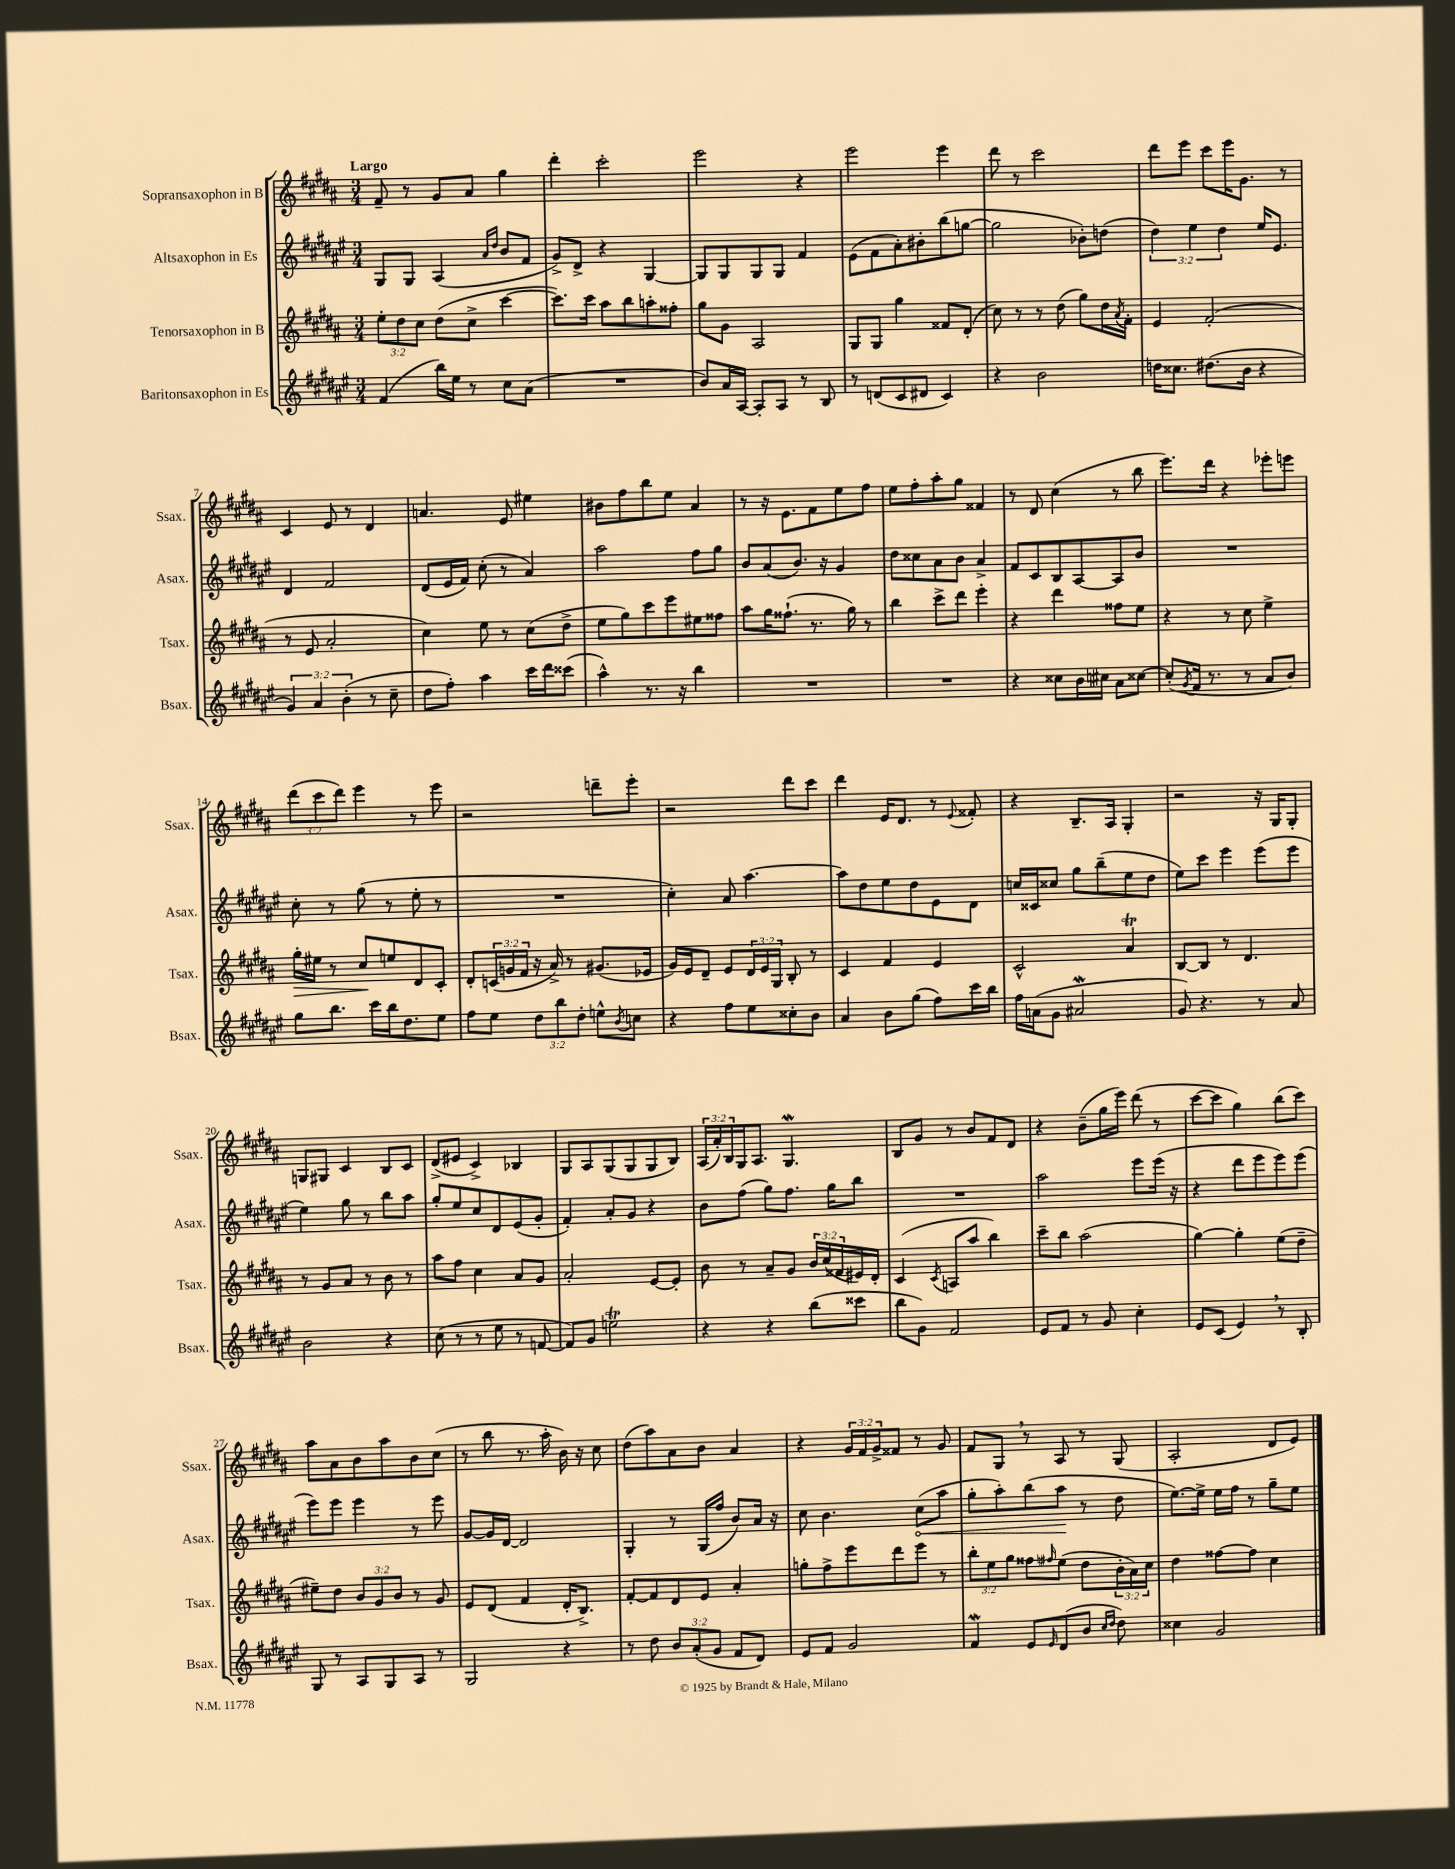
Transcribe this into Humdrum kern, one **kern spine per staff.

**kern	**kern	**kern	**kern
*staff4	*staff3	*staff2	*staff1
*clefG2	*clefG2	*clefG2	*clefG2
*k[f#c#g#d#a#e#]	*k[f#c#g#d#a#]	*k[f#c#g#d#a#e#]	*k[f#c#g#d#a#]
*M3/4	*M3/4	*M3/4	*M3/4
(4f#/	12ee'\L	8G#/L	8f#~/
.	12dd#\	.	.
.	.	8G#/J	8r
.	12cc#\J	.	.
16bb\LL)	(8dd#\L	(4A#/	8g#/L
16ee#\JJ	.	.	.
8r	8cc#^\J	.	8a#/J
.	.	16qqa#/LL	.
.	.	16qqdd#/JJ	.
8cc#\L	[4ccc#\	8b/L	4gg#\
(8a#\J	.	8f#/J	.
=	=	=	=
2.r	8.ccc#\]L)	8g#^/L)	4ddd#'\
.	.	8d#^/J	.
.	16ccc#\Jk	.	.
.	8aa#\L	4r	2ccc#'\
.	8bb\	.	.
.	8aa'\	[4G#/	.
.	8ff##'\J	.	.
=	=	=	=
8b/L)	8gg#\L	8G#/]L	2eee\
16a#/L	8g#\J	8G#/	.
[16A#/JJ	.	.	.
8A#'/]L	2A#/	8G#/	.
8A#/J	.	8G#/J	.
8r	.	4f#/	4r
8B/	.	.	.
=	=	=	=
8r	8G#/L	(8e#\L	2eee\
(8d/L	8G#/J	8f#\	.
8c#/	4gg#\	8a#'\)	.
8d#/J	.	8b#'\	.
4c#/)	8f##/L	(8bb\	4eee\
.	(8d#'/J	[8gg\J	.
=	=	=	=
4r	8cc#\)	2gg\]	8ddd#\
.	8r	.	8r
2b\	8r	.	2ccc#\
.	(8dd#\	.	.
.	8gg#\L)	8b-'\L)	.
.	16dd#\L	(8dd\J	.
.	8qa#/	.	.
.	16f#'\JJ	.	.
=	=	=	=
16dd\LK	4e/	6dd#\)	8ddd#\L
8.cc##\J	.	.	.
.	.	.	8eee\J
.	.	6ee#\	.
(8.dd#\L	(2f#'/	.	8ccc#\L
.	.	6dd#\	.
.	.	.	16eee\K
16b\Jk	.	.	8.g#\J
4r	.	16ee#/LK	.
.	.	8.e#/J	.
.	.	.	8r
=	=	=	=
6g#/)	8r	4d#/	4c#/
.	8e/	.	.
6a#/	.	.	.
.	2a#'/	2f#/	8e/
(6b'\	.	.	.
.	.	.	8r
8r	.	.	4d#/
8cc#~\	.	.	.
=	=	=	=
8dd#\L	4cc#\)	(8d#/L	4.a/
8ff#'\J)	.	16e#/L	.
.	.	16f#/JJ)	.
4aa#\	8ee\	(8cc#'\	.
.	8r	8r	8e/
16ccc#\LL	(8cc#\L	4a#/)	4ee#\
16ddd#\J	.	.	.
(8ccc##\J	8dd#^\J	.	.
=	=	=	=
4aa#^^\)	8ee\L	2aa#\	8b#\L
.	8gg#\)	.	8ff#\
8.r	8ccc#\	.	8bb\
.	8eee\	.	8ee\J
16r	.	.	.
4bb\	8ee#\	8ff#\L	4a#/
.	8ff##\J	8gg#\J	.
=	=	=	=
2.r	8aa#\L	8b/L	8r
.	16gg#\K	(8a#/	16r
.	(8.ff##`\J	.	8.e\L
.	.	8.b/J)	.
.	8.r	.	8f#\
.	.	16r	.
.	.	4g#/	8ee\
.	16gg#\)	.	.
.	8r	.	8ff#\J
=	=	=	=
2.r	4bb\	8dd#\L	8ee\L
.	.	8cc##\	8ff#'\
.	8ccc#^\L	8a#\	8aa#'\
.	8ddd#\J	8b\J	8gg#\J
.	4eee'\	4a#^/	4f##/
=	=	=	=
4r	4r	8f#/L	8r
.	.	8c#/	8d#/
8cc##\L	4ddd#\	8B/	(4cc#\
16b\L	.	[8A#/	.
16cc#\JJ	.	.	.
8a#\L	8ff##\L	8A#/]	8r
[8cc##\J	8ee\J	8b/J	8bb\
=	=	=	=
(8cc##'/]L	4r	2.r	8.eee\L)
8qg#/	.	.	.
16f#/Jk	.	.	.
8.r	.	.	16ddd#\Jk
.	8r	.	4r
8r	8cc#\	.	.
8a#/L	4ee^\	.	8eee-'\L
8b/J)	.	.	8eee\J
=	=	=	=
8gg#\L	16gg#'\LL	8cc#'\	(12ddd#\L
.	16ee#\JJ	.	.
.	.	.	12ccc#\
8.bb\J	8r	8r	.
.	.	.	12ddd#\J)
.	8cc#/L	(8gg#\	4eee\
16ccc#\LL	.	.	.
16bb\J	8ee/	8r	.
8.dd#\	.	.	.
.	8d#/	8ee#'\	8r
8ee#\J	8c#'/J	8r	8eee\
=	=	=	=
8ff#\L	8d#'/L	2.r	2r
8ee#\J	(24c/L	.	.
.	24g/	.	.
.	24f#/JJ	.	.
12dd#\L	16r	.	.
.	16a#^/)	.	.
12bb\	.	.	.
.	8r	.	.
12dd#'\J	.	.	.
8ee^^\L	(8.g#/L	.	8ddd~\L
8qb/	.	.	.
8cc\J	.	.	8eee'\J
.	16e-/Jk	.	.
=	=	=	=
4r	16g#/LL)	4cc#'\)	2r
.	16e/J	.	.
.	8d#~/J	.	.
8ff#\L	8e/L	8a#/	.
8ee#\	24d#/L	[4.aa#\	.
.	24e/	.	.
.	24G#/JJ	.	.
8cc##'\	8B'/	.	8ddd#\L
8b\J	8r	.	8ccc#\J
=	=	=	=
4a#/	4c#/	8aa#\]L	4ddd#\
.	.	8dd#\	.
8b\L	4f#/	8ee#\	16e/LK
.	.	.	8.d#/J
(8gg#\J	.	8dd#\	.
8ff#\L)	4e/	8e#\	8r
.	.	.	8qqe/
16ccc#\L	.	8d#\J	8f##'/
16bb\JJ	.	.	.
=	=	=	=
16ff#\LL	2c#^^/	16cc/LL	4r
(16a\J	.	16c##/J	.
8g#\J	.	8cc##/J	.
2a#/	.	8gg#\L	8.B~/L
.	.	(8bb~\	.
.	.	.	16A#/Jk
.	4a#/	8ee#\	4G#'/
.	.	8dd#\J	.
=	=	=	=
8g#/)	[8B/L	8ee#\L)	2r
4.r	8B/]J	8ccc#\J	.
.	8r	4eee#\	.
.	4.d#/	.	.
8r	.	(8eee#\L	16r
.	.	.	16G#/LK
8a#/	.	8eee#\J	8G#'/J
=	=	=	=
2b\	8r	4ee#\)	8G/L
.	8g#/L	.	8G#/J
.	8a#/J	8gg#\	4c#/
.	8r	8r	.
4r	8b\	8bb\L	8B/L
.	8r	8aa#\J	8c#/J
=	=	=	=
(8cc#\	8aa#\L	8gg#'/L	(8d#^/L
8r	8ff#\J	8ee#/	8e#/J
8r	4cc#\	8cc#/	4c#^/)
8ee#\	.	8d#/	.
8r	8a#/L	(8e#/	4B-/
[8f/	8g#/J	8g#'/J	.
=	=	=	=
8f/]L)	2a#'/	4f#'/)	8G#/L
8g#/J	.	.	8A#/
2ee\	.	8a#'/L	(8G#/
.	.	8g#/J	8G#/
.	[8e/L	4r	8G#/
.	8e'/]J	.	8B/J)
=	=	=	=
4r	8b\	8b\L	(24A#/LL
.	.	.	24a#'/)
.	.	.	24B/
.	8r	(8ff#\J	16G#/J
.	.	.	8.A#/J
4r	8a#~/L	8gg#\L)	.
.	8g#/J	8.ff#\J	4.G#/
(8bb\L	24b/LL	.	.
.	(24cc#/	.	.
.	.	16gg#\LK	.
.	24f##/	.	.
8ccc##\J	16e#/)	8bb\J	.
.	16d#'/JJ	.	.
=	=	=	=
8bb\L	(4c#/	2.r	8B/L
8g#\J)	.	.	8g#/J
.	8qc#/	.	.
2f#/	8A/L	.	8r
.	8aa#/J	.	8b/L
.	4bb\)	.	8f#/
.	.	.	8d#/J
=	=	=	=
8e#/L	8ccc#~\L	2aa#\	4r
8f#/J	8bb\J	.	.
8r	(2aa#\	.	(8b~\L
8g#/	.	.	16gg#\L
.	.	.	16eee\JJ)
4cc#'\	.	8eee#\L	(8ddd#\
.	.	(16eee#\Jk	8r
.	.	16r	.
=	=	=	=
8e#/L	[4gg#\)	4r	[8ccc#\L
(8c#/J	.	.	8ccc#\]J
4e#/)	4gg#'\]	8ddd#\L	4gg#\)
.	.	8eee#\	.
8r	(8ee\L	8eee#\)	(8bb\L
8B'/	8dd#~\J	(8eee#\J	8ccc#\J)
=	=	=	=
8G#/	8ee#~\L)	8eee#\L)	8aa#\L
8r	8dd#\J	8eee#\J	8a#\
8A#/L	12b/L	4eee#\	8b\
.	12g#/	.	.
8G#/	.	.	8aa#\
.	12b/J	.	.
8A#/J	8r	8r	8b\
8r	8g#/	8eee#\	(8cc#\J
=	=	=	=
2G#/	8e/L	[8g#/L	8r
.	(8d#/J	16g#/]L	8bb\
.	.	[16d#/JJ	.
.	4f#/	2d#/]	8.r
.	.	.	16aa#'\
4r	16d#'/LK	.	16b\)
.	8.B^/J)	.	16r
.	.	.	8cc#\
=	=	=	=
8r	[8f#'/L	4G#'/	(8dd#\L
8dd#\	8f#/]	.	8aa#\)
12b/L	8d#/	8r	8a#\
(12a#'/	.	.	.
.	8e/J	(16G#/LL	8b\J
12g#/J	.	.	.
.	.	16ff#/JJ	.
8f#/L	4a#'/	8b/L)	4a#/
8d#/J)	.	16a#/Jk	.
.	.	16r	.
=	=	=	=
8e#/L	8gg'\L	8cc#\	4r
8f#/J	8ff#^\	4.b\	.
2g#/	8eee\	.	24g#/LL
.	.	.	24f#/
.	.	.	24g#^/J
.	8ddd#\	.	8f##/J
.	8eee\J	(8cc#\L	8r
.	8r	8aa#\J	8g#/
=	=	=	=
4f#/	12bb'\L	8gg#'\L	8f#/L
.	12ee\	.	.
.	.	8aa#'\)	8G#/J
.	12gg#\J	.	.
8e#/L	8ff##\L	(8bb\	8r
16qqe#/	16qqff#/	.	.
(8d#/	(8ee\J	8aa#\J	8A#/
8b/J	8dd#\L	8r	8r
16qqcc#/LL	.	.	.
16qqdd#/JJ	.	.	.
8dd#\)	24b'\L	8dd#\	(8G#/
.	24a#\)	.	.
.	24cc#\JJ	.	.
=	=	=	=
4cc##\	4dd#\	[8.ee#\L)	2A#'/
.	.	16ee#^\]Jk	.
2g#/	[8ff##\L	16ee#\LL	.
.	.	16ff#\JJ	.
.	8ff##\]J	8r	.
.	4cc#\	8gg#~\L	8d#/L
.	.	8ee#\J	8e/J)
==	==	==	==
*-	*-	*-	*-
